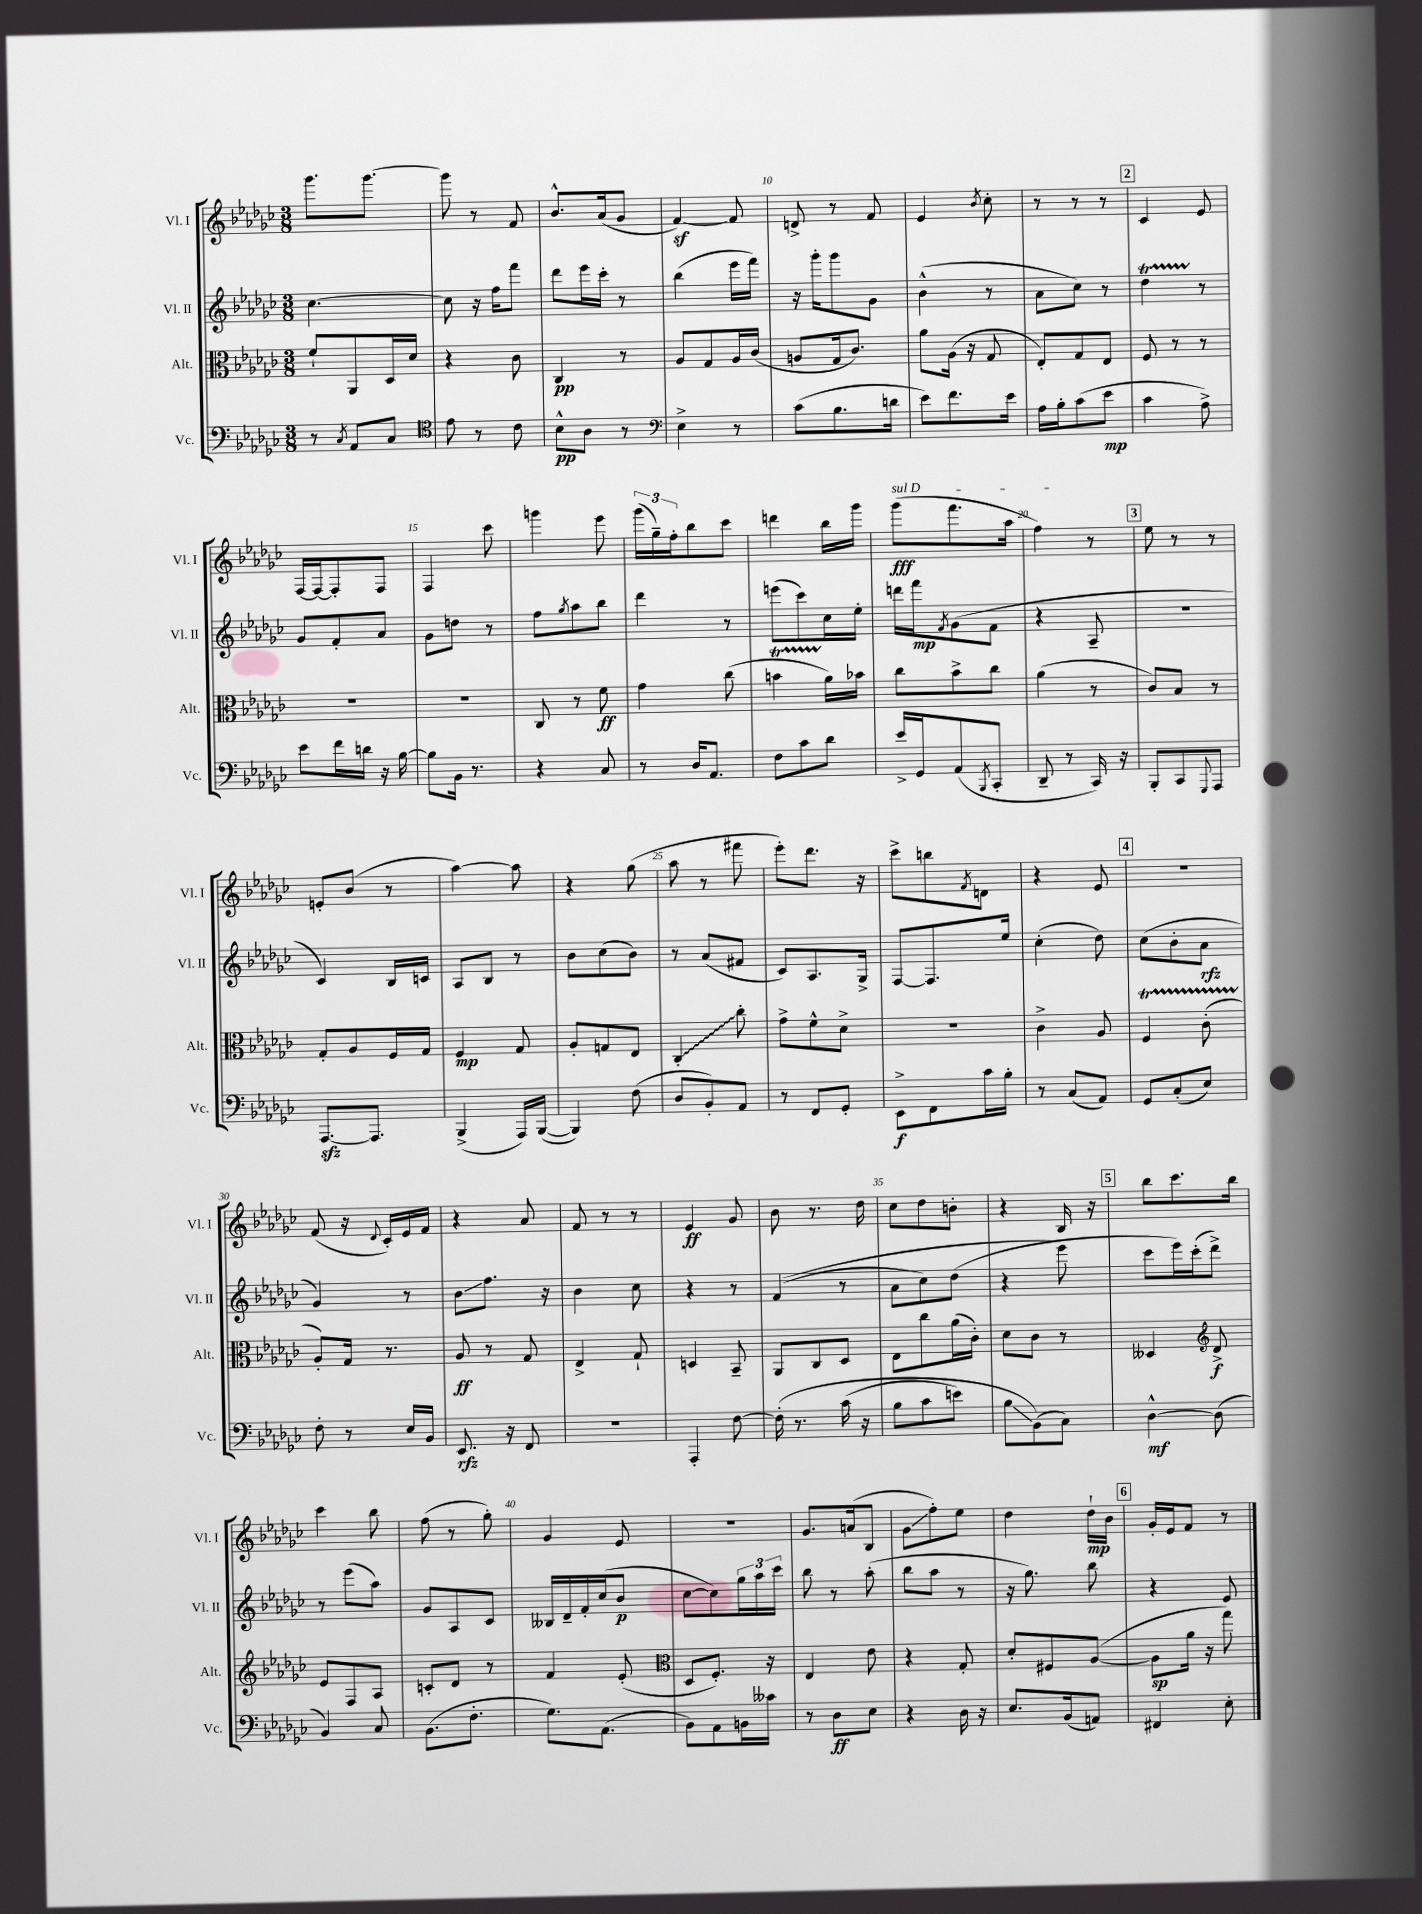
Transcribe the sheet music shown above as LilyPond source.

<<
\new StaffGroup <<
\new Staff = "s0" \with { instrumentName = "Vl. I" shortInstrumentName = "Vl. I" } {
    \clef treble \key ges \major \numericTimeSignature \time 3/8
    ges'''8. ges'''8.~ |
    ges'''8 r8 f'8 |
    bes'8.-^ aes'16( ges'8 |
    f'4~\sf) f'8 |
    d'8-> r8 f'8 |
    ees'4 \acciaccatura { bes'8 } ces''8-. |
    r8 r8 r8 |
    \mark \markup { \box "2" } ces'4 ees'8 |
    f16~ f16~ f8-. f8 |
    f4 ces'''8 |
    g'''4 ees'''8 |
    \tuplet 3/2 { ges'''16( ges''16--) f''16-. } bes''8 ces'''8 |
    d'''4 bes''16 ges'''16 |
    \once \override TextSpanner.bound-details.left.text = \markup { \italic "sul D" } ges'''8\fff\startTextSpan( f'''8. aes''16 |
    f''4\stopTextSpan) r8 |
    \mark \markup { \box "3" } ees''8 r8 r8 |
    e'8-. bes'8( r8 |
    aes''4~) aes''8 |
    r4 ges''8( |
    aes''8 r8 fis'''8 |
    ees'''8-.) des'''8. r16 |
    ces'''8-> b''8 \acciaccatura { f'8 } d'8 |
    r4 ees'8 |
    \mark \markup { \box "4" } R4. |
    f'8( r16 \appoggiatura { des'8 } ces'16-.) ees'16 f'16 |
    r4 aes'8 |
    f'8 r8 r8 |
    ees'4\ff ges'8 |
    bes'8 r8. des''16 |
    ces''8 des''8 b'8-. |
    r4 bes16 r16 |
    \mark \markup { \box "5" } bes''8 ces'''8. bes''16 |
    ces'''4 bes''8 |
    f''8( r8 ges''8-.) |
    ges'4 ees'8 |
    R4. |
    ges'8. a'16( bes8 |
    ges'8\glissando f''8-.) ees''8 |
    des''4 des''16-!\mp bes'16 |
    \mark \markup { \box "6" } ges'16-. ees'16 f'8 r8 \bar "|." |
}
\new Staff = "s1" \with { instrumentName = "Vl. II" shortInstrumentName = "Vl. II" } {
    \clef treble \key ges \major \numericTimeSignature \time 3/8
    ces''4.~ |
    ces''8 r16 f''16 f'''8 |
    des'''8 ees'''16 ces'''16-. r8 |
    bes''4( ees'''16 f'''16) |
    r16 ges'''16-. ges'''8 ges'8 |
    bes'4-^( r8 |
    aes'8 ces''8) r8 |
    \mark \markup { \box "2" } des''4\startTrillSpan r8\stopTrillSpan |
    ges'8 f'8-. aes'8 |
    ges'8 d''8 r8 |
    f''8 \acciaccatura { ges''8 } aes''8 bes''8 |
    des'''4 r8 |
    e'''8( ces'''8) ces''16 ees''16-. |
    d'''16 f'''16\mp \acciaccatura { f'8 } ges'8( f'8 |
    r4 aes8-- |
    \mark \markup { \box "3" } R4. |
    ces'4) bes16 c'16 |
    aes8 bes8 r8 |
    bes'8 ces''8( bes'8) |
    r8 aes'8( fis'8 |
    ces'8) aes8. ges16-> |
    f8~ f8. ees''16 |
    ces''4-.( des''8) |
    \mark \markup { \box "4" } ces''8( bes'8-. aes'8\rfz |
    ges'4) r8 |
    bes'8\glissando f''8. r16 |
    bes'4 ces''8 |
    r4 r8 |
    f'4(\( r8 |
    aes'8 ces''8) des''8( |
    r4 ees'''8\) |
    \mark \markup { \box "5" } ces'''8 ees'''16) ces'''16-.( des'''8->) |
    r8 ees'''8( aes''8) |
    ges'8 aes8 ces'8 |
    beses16 des'16-- f'16-. ces''16( bes'8\p |
    ces''8~ ces''8) \tuplet 3/2 { ges''16 aes''16 ces'''16 } |
    bes''8 r8 aes''8-.( |
    bes''8 aes''8 r8 |
    r16 ges''8.) bes''8 |
    \mark \markup { \box "6" } r4 ees'8 \bar "|." |
}
\new Staff = "s2" \with { instrumentName = "Alt." shortInstrumentName = "Alt." } {
    \clef alto \key ges \major \numericTimeSignature \time 3/8
    f'8-! aes,8 des16 des'16 |
    r4 ces'8 |
    ces4\pp r8 |
    aes8 ges8 aes16 ces'16( |
    a8 ges16 ces'8.) |
    aes'8 aes16( r16 ges8 |
    ees8-.) ges8 ees8 |
    \mark \markup { \box "2" } f8 r8 r8 |
    R4. |
    R4. |
    ces8 r8 f'8\ff |
    ges'4 ces''8( |
    b'4\startTrillSpan aes'16\stopTrillSpan) bes'16 |
    ces''8 bes'8-> ces''8 |
    aes'4( r8 |
    \mark \markup { \box "3" } ces'8) bes8 r8 |
    ges8-. aes8 f16 ges16 |
    f4\mp ges8 |
    aes8-. g8 ees8 |
    \once \override Glissando.style = #'zigzag ces4-.\glissando ces''8-. |
    ges'8-> f'8-^ des'8-> |
    r4. |
    ces'4-> aes8 |
    \mark \markup { \box "4" } f4\startTrillSpan ces'8-.( |
    aes8-.\stopTrillSpan) ges16 r8. |
    aes8\ff r8 ges8 |
    ees4-> ges8-! |
    d4 bes,8-- |
    aes,8 ces8 des8 |
    ees8 ces''8 aes'16( ces'16-.) |
    des'8 ces'8 r8 |
    \mark \markup { \box "5" } deses4 \clef treble des'8->\f |
    ees'8 f8 aes8 |
    c'8-. des'8 r8 |
    f'4 ees'8-.( |
    \clef alto des8 f8.-.) r16 |
    ees4 ees'8 |
    r4 ges8-. |
    des'8-. fis8 aes8~( |
    \mark \markup { \box "6" } aes8\sp aes'16 r16 ges''8) \bar "|." |
}
\new Staff = "s3" \with { instrumentName = "Vc." shortInstrumentName = "Vc." } {
    \clef bass \key ges \major \numericTimeSignature \time 3/8
    r8 \acciaccatura { ces8 } aes,8 ces8 |
    \clef tenor ees'8 r8 ces'8 |
    bes8-^\pp aes8 r8 |
    \clef bass ees4-> r8 |
    ces'8( bes8. d'16 |
    ees'8) f'8. ees'16 |
    aes16 bes16-. ces'8( ees'8\mp |
    \mark \markup { \box "2" } ces'4 aes8->) |
    ees'8 f'16 d'16 r16 bes16~ |
    bes8 bes,16 r8. |
    r4 ces8 |
    r8 des16 aes,8. |
    f8 ces'8 des'8 |
    ees'16-> ges,16 aes,8( \acciaccatura { bes,,8 } ces,8-. |
    des,8-- r8 ces,16) r16 |
    \mark \markup { \box "3" } bes,,8-. ces,8 \appoggiatura { ges,,8 } aes,,8 |
    aes,,8.~\sfz aes,,8. |
    bes,,4->( aes,,16) bes,,16~( |
    bes,,4) f8( |
    des8 bes,8-.) aes,8 |
    r8 f,8 ges,8-. |
    ees,8->\f f,8 ces'16 bes16-. |
    r8 ces8( aes,8) |
    \mark \markup { \box "4" } ges,8 ces8-.( ees8) |
    f8-. r8 ees16 bes,16 |
    ees,8.\rfz r16 f,8 |
    R4. |
    aes,,4-. f8~ |
    f16-.\( r8. ces'16( r16 |
    bes8 ces'8 e'8) |
    bes8\glissando bes,8(\) ces8) |
    \mark \markup { \box "5" } des4~-^\mf des8( |
    bes,4) ces8 |
    bes,8.( f8.-. |
    ges8.) aes,8.( |
    bes,8) aes,8 b,16 ceses'16 |
    r8 des8\ff ees8 |
    r4 des16 r16 |
    ees8. bes,16( a,8) |
    \mark \markup { \box "6" } fis,4 ees8-. \bar "|." |
}
>>
>>
\layout { \context { \Score currentBarNumber = #6 \override BarNumber.break-visibility = ##(#f #t #t) barNumberVisibility = #(every-nth-bar-number-visible 5) } }
